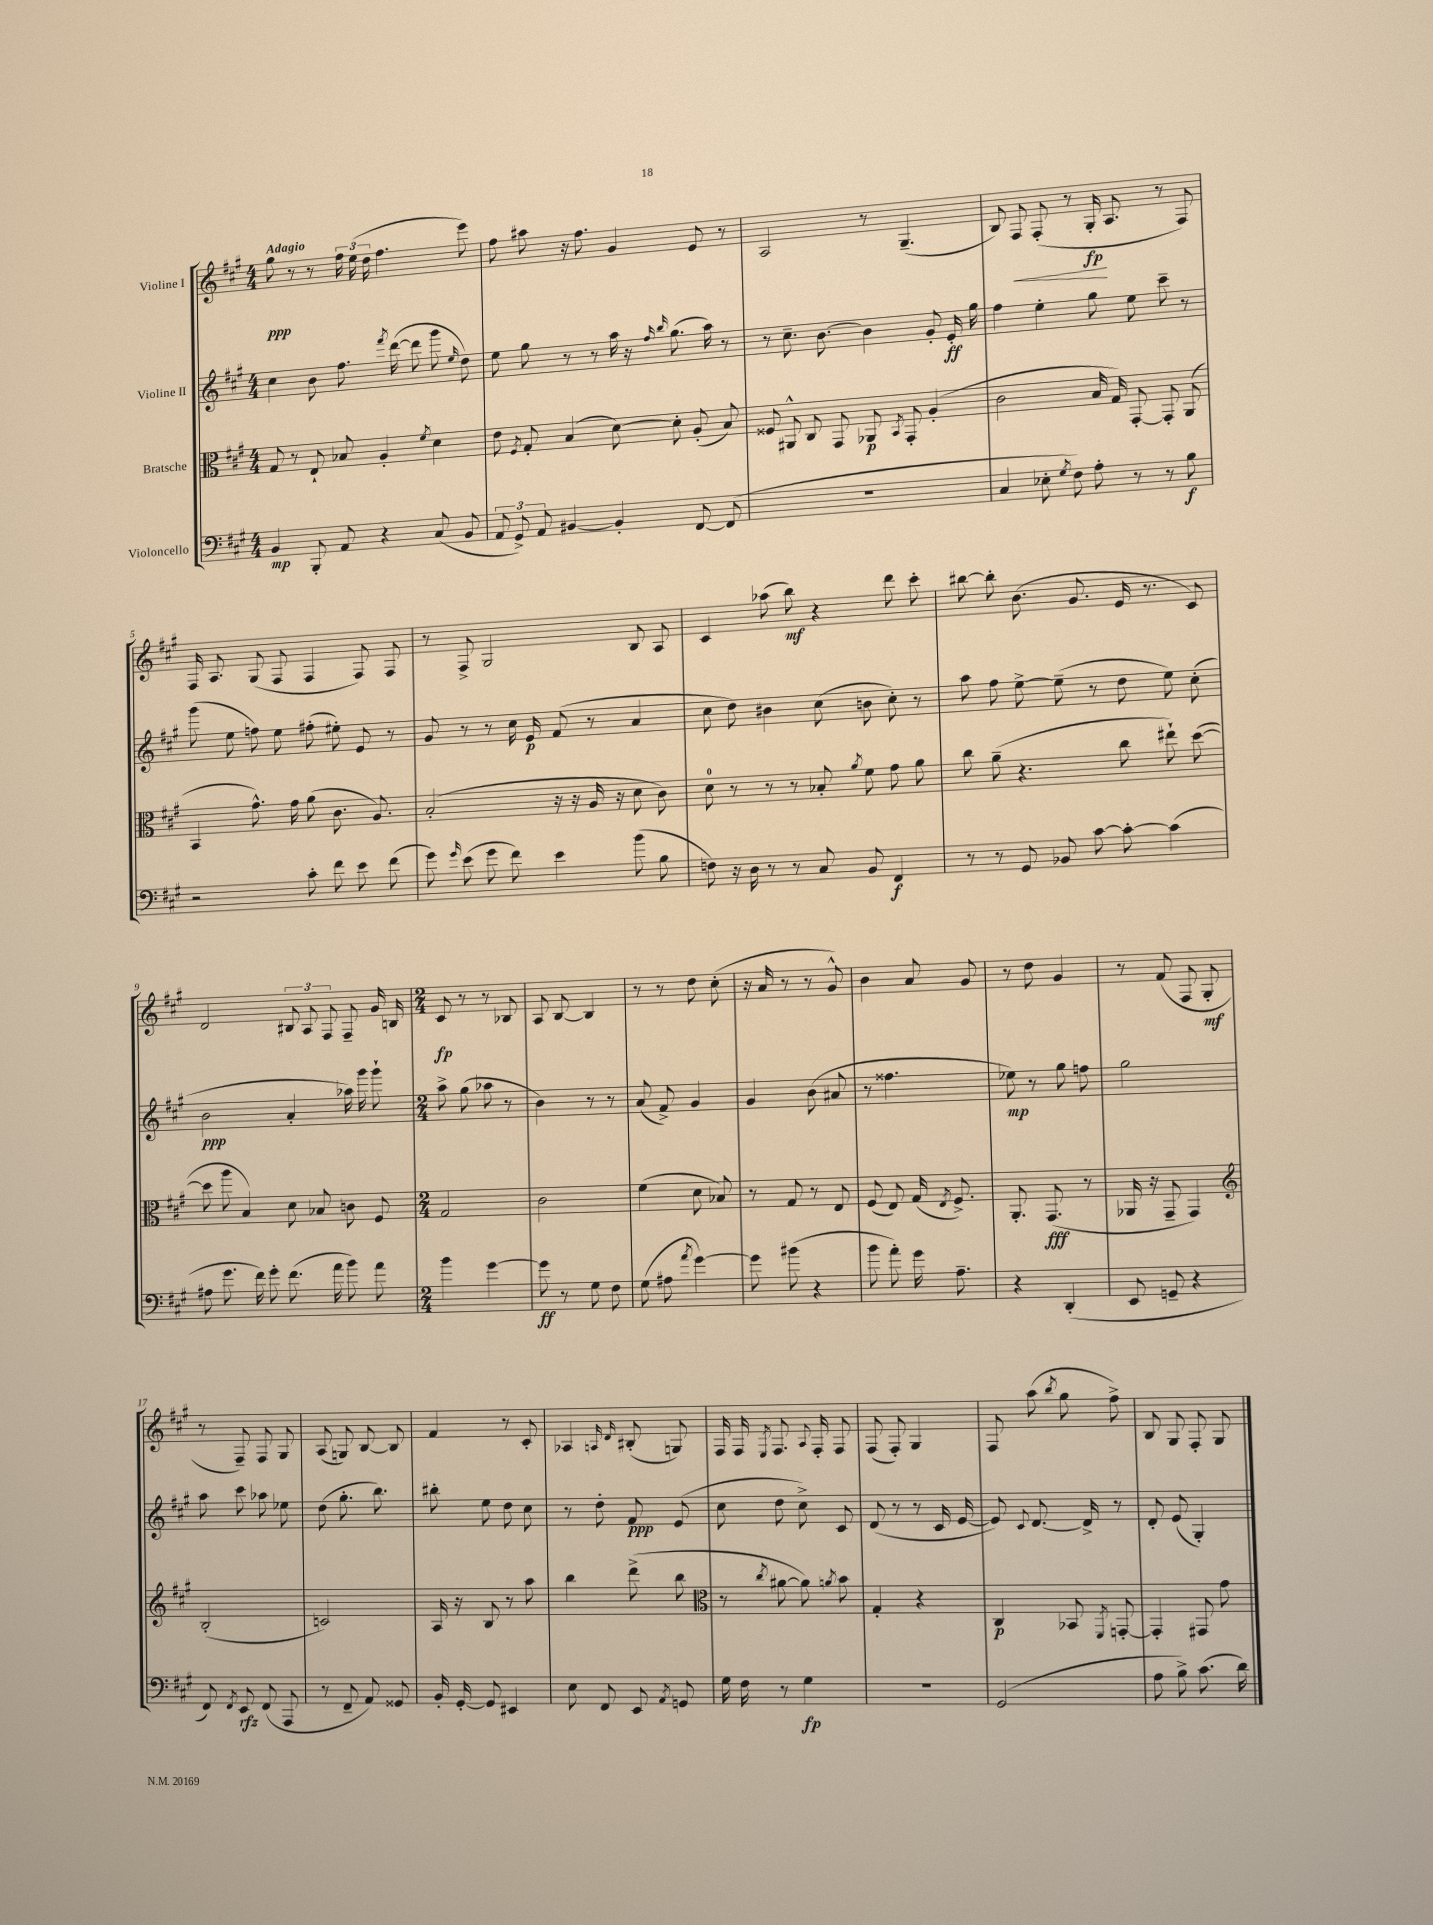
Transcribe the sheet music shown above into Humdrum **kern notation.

**kern	**dynam	**kern	**dynam	**kern	**dynam	**kern	**dynam
*part4	*part4	*part3	*part3	*part2	*part2	*part1	*part1
*staff4	*staff4	*staff3	*staff3	*staff2	*staff2	*staff1	*staff1
*I"Violoncello	*	*I"Bratsche	*	*I"Violine II	*	*I"Violine I	*
*clefF4	*	*clefC3	*	*clefG2	*	*clefG2	*
*k[f#c#g#]	*	*k[f#c#g#]	*	*k[f#c#g#]	*	*k[f#c#g#]	*
*M4/4	*	*M4/4	*	*M4/4	*	*M4/4	*
=1	=1	=1	=1	=1	=1	=1	=1
!	!	!	!	!	!	!LO:TX:a:B:t=Adagio	!
4BB/	mp	8G#/	.	4cc#\	.	8gg#\	ppp
.	.	8r	.	.	.	8r	.
8BBB'/	.	8E`/	.	8b\	.	8r	.
8AA/	.	8B-X/	.	8.ff#\	.	24ff#\	.
.	.	.	.	.	.	(24ee\	.
.	.	.	.	.	.	24dd\	.
4r	.	4A'/	.	.	.	4.ff#\	.
.	.	.	.	8qfff#/	.	.	.
.	.	.	.	([16ddd\	.	.	.
.	.	.	.	8ddd\]	.	.	.
.	.	8qf#/	.	.	.	.	.
(8C#/	.	4d\	.	8ggg#\	.	.	.
.	.	.	.	16qqee/	.	.	.
8BB/	.	.	.	8dd\)	.	8eee\)	.
=2	=2	=2	=2	=2	=2	=2	=2
12AA/	.	8e\	.	8ee\	.	8ff#\	.
12GG#^/)	.	.	.	.	.	.	.
.	.	8qF#/	.	.	.	.	.
.	.	8G#'/	.	8gg#\	.	8aa#X\	.
12AA/	.	.	.	.	.	.	.
[4BB#X/	.	(4B/	.	8r	.	16r	.
.	.	.	.	.	.	8.ff#\	.
.	.	.	.	8r	.	.	.
4BB#'/]	.	[8d\)	.	16aa\	.	4g#/	.
.	.	.	.	16r	.	.	.
.	.	.	.	16qqff#/	.	.	.
.	.	.	.	16qqbb/	.	.	.
.	.	8d'\]	.	(8.gg#\	.	.	.
[8FF#/	.	(8A'/	.	.	.	8e/	.
.	.	.	.	16aa\)	.	.	.
(8FF#/]	.	8B/)	.	8r	.	8r	.
=3	=3	=3	=3	=3	=3	=3	=3
1r	.	8F##X/	.	8r	.	2A/	.
.	.	8AA#X^^/	.	8.cc#~\	.	.	.
.	.	8C#/	.	.	.	.	.
.	.	.	.	[8.b\	.	.	.
.	.	8GG#/	.	.	.	.	.
.	.	8AA-X/	p	4b\]	.	8r	.
.	.	8qBB/	.	.	.	.	.
.	.	8GG#'/	.	.	.	(4.G#~/	.
.	.	(4A'/	.	8g#'/	.	.	.
.	.	.	.	16e'/	ff	.	.
.	.	.	.	16gg#\	.	.	.
=4	=4	=4	=4	=4	=4	=4	=4
4C#/	.	2c#\	.	4ff#\	.	8B/)	.
!	!	!	!	!	!	!	!LO:HP:b
.	.	.	.	.	.	8F#/	<
8E-X'\	.	.	.	4ee'\	.	(8F#'/	.
8qG#/	.	.	.	.	.	.	.
8F#\)	.	.	.	.	.	8r	.
8A'\	.	16B/	.	8gg#\	.	16G#'/	fp
.	.	16G#/)	.	.	.	8.A/	[
8r	.	[8GG#'/	.	8ee\	.	.	.
8r	.	8GG#'/]	.	8ccc#~\	.	8r	.
8B\	f	(8AA/	.	8r	.	8F#/)	.
!!LO:LB:g=z
=5	=5	=5	=5	=5	=5	=5	=5
2r	.	4BB/	.	(8ggg#\	.	16F#/	.
.	.	.	.	.	.	8.A/	.
.	.	.	.	8ee\	.	.	.
.	.	8.g#^^\)	.	8ffn\)	.	(8G#/	.
.	.	.	.	8ee\	.	8F#/	.
.	.	16g#\	.	.	.	.	.
8c#'\	.	(8a\	.	(8ff#X'\	.	4F#/	.
8f#\	.	8.c#\	.	8ee#X'\)	.	.	.
8e\	.	.	.	8e/	.	8F#/)	.
.	.	8.A/)	.	.	.	.	.
(8f#\	.	.	.	8r	.	8F#/	.
=6	=6	=6	=6	=6	=6	=6	=6
8g#\)	.	(2B'/	.	8g#/	.	8r	.
16qqg#/	.	.	.	.	.	.	.
(8e\	.	.	.	8r	.	8F#^/	.
8g#\	.	.	.	8r	.	2G#/	.
8f#\)	.	.	.	16cc#\	.	.	.
.	.	.	.	16e/	p	.	.
4e\	.	16r	.	(8f#/	.	.	.
.	.	16r	.	.	.	.	.
.	.	16A/	.	8r	.	.	.
.	.	16r	.	.	.	.	.
(8b\	.	8d\	.	4a/	.	8B/	.
8B\	.	8c#\)	.	.	.	8A/	.
=7	=7	=7	=7	=7	=7	=7	=7
8Fn\)	.	8d\	.	8cc#\	.	4c#/	.
16r	.	8r	.	8dd\)	.	.	.
16D\	.	.	.	.	.	.	.
8r	.	8r	.	4b#X\	.	(8aa-X\	.
8r	.	8r	.	.	.	8bb\)	mf
8C#/	.	8B-X'/	.	(8cc#\	.	4r	.
.	.	8qa/	.	.	.	.	.
8BB/	.	8f#\	.	8bn\	.	.	.
4FF#/	f	8g#\	.	8cc#'\)	.	8ddd\	.
.	.	8a\	.	8r	.	8ccc#'\	.
=8	=8	=8	=8	=8	=8	=8	=8
8r	.	8cc#\	.	8aa\	.	[8bb#X\	.
8r	.	(8a~\	.	8ff#\	.	8bb#'\]	.
8GG#/	.	4.r	.	[8ee^\	.	(8.b\	.
8BB-X/	.	.	.	(8ee~\]	.	.	.
.	.	.	.	.	.	8.g#/	.
[8c#\	.	.	.	8r	.	.	.
8c#'\_	.	8cc#\	.	8dd\	.	16e/	.
.	.	.	.	.	.	8.r	.
(4c#\]	.	8ee#X`\)	.	8ee\)	.	.	.
.	.	([8dd\	.	(8cc#'\	.	8c#/)	.
!!LO:LB:g=z
=9	=9	=9	=9	=9	=9	=9	=9
8A#X\	.	8dd\]	.	2b\	ppp	2d/	.
8.g#\	.	8aa\	.	.	.	.	.
.	.	4B/)	.	.	.	.	.
16f#\)	.	.	.	.	.	.	.
8g#'\	.	.	.	.	.	.	.
(8.f#\	.	8d\	.	4a'/	.	12B#X/	.
.	.	.	.	.	.	12A/	.
.	.	8B-X/	.	.	.	.	.
.	.	.	.	.	.	12F#/	.
16a\	.	.	.	.	.	.	.
8b\)	.	8cn\	.	16aa-X\)	.	8F#~/	.
.	.	.	.	16ggg#\	.	.	.
8a\	.	8F#/	.	8ggg#`\	.	16g#/	.
.	.	.	.	.	.	16Bn/	.
=10	=10	=10	=10	=10	=10	=10	=10
*M2/4	*	*M2/4	*	*M2/4	*	*M2/4	*
4b\	.	2G#/	.	8aa^\	.	8c#/	fp
.	.	.	.	(8gg#\	.	8r	.
[4g#\	.	.	.	8aa-X\	.	8r	.
.	.	.	.	8r	.	8B-X/	.
=11	=11	=11	=11	=11	=11	=11	=11
8g#\]	ff	2c#\	.	4b\)	.	8A/	.
8r	.	.	.	.	.	[8B/	.
8G#\	.	.	.	8r	.	4B/]	.
8F#\	.	.	.	8r	.	.	.
=12	=12	=12	=12	=12	=12	=12	=12
(8G#\	.	(4f#\	.	(8a/	.	8r	.
8A#X\	.	.	.	8f#^/)	.	8r	.
8qa/	.	.	.	.	.	.	.
[4g#\)	.	8d\	.	4g#/	.	8dd\	.
.	.	8B-X/)	.	.	.	(8cc#'\	.
=13	=13	=13	=13	=13	=13	=13	=13
8g#\]	.	8r	.	4g#/	.	16r	.
.	.	.	.	.	.	16a/	.
(8b#X\	.	8G#/	.	.	.	8r	.
4r	.	8r	.	(8b\	.	8r	.
.	.	8E/	.	8a#X/	.	8g#^^/)	.
=14	=14	=14	=14	=14	=14	=14	=14
8b\	.	(8F#/	.	8r	.	4b\	.
8a'\)	.	8E/)	.	4.ff##X\	.	.	.
16g#\	.	(16G#/	.	.	.	8a/	.
.	.	8qE/	.	.	.	.	.
8.A~\	.	8.F#^/)	.	.	.	.	.
.	.	.	.	.	.	8g#/	.
=15	=15	=15	=15	=15	=15	=15	=15
4r	.	8.AA'/	.	8ee-X\)	mp	8r	.
.	.	.	.	8r	.	8dd\	.
.	.	(8.GG#/	fff	.	.	.	.
(4DD'/	.	.	.	8gg#\	.	4g#/	.
.	.	8r	.	8ffn\	.	.	.
=16	=16	=16	=16	=16	=16	=16	=16
8EE/	.	16AA-X/	.	2gg#\	.	8r	.
.	.	16r	.	.	.	.	.
8GGn~/	.	8GG#~/	.	.	.	(8f#/	.
4r	.	4GG#/)	.	.	.	8F#/	.
.	.	.	.	.	.	8G#'/	mf
!!LO:LB:g=z
=17	=17	=17	=17	=17	=17	=17	=17
*	*	*clefG2	*	*	*	*	*
8FF#/)	.	(2B'/	.	8aa\	.	8r	.
8qFF#/	.	.	.	.	.	.	.
8EE/	rfz	.	.	8ccc#\	.	8F#~/)	.
(8FF#/	.	.	.	8aa-X\	.	8F#/	.
8AAA/	.	.	.	8ee-X\	.	8G#/	.
=18	=18	=18	=18	=18	=18	=18	=18
8r	.	2cn/)	.	(8dd\	.	(8A/	.
8FF#~/	.	.	.	8.gg#'\	.	8Gn/)	.
8AA/)	.	.	.	.	.	[8B/	.
.	.	.	.	8.bb\)	.	.	.
8GG##X/	.	.	.	.	.	8B/]	.
=19	=19	=19	=19	=19	=19	=19	=19
16BB'/	.	16A/	.	8bb#X'\	.	4f#/	.
[16GG#'/	.	16r	.	.	.	.	.
8GG#/]	.	8B/	.	8ee\	.	.	.
4EE#X/	.	8r	.	8dd\	.	8r	.
.	.	8aa\	.	8cc#\	.	8c#'/	.
=20	=20	=20	=20	=20	=20	=20	=20
8E\	.	4bb\	.	8r	.	4A-X/	.
8FF#/	.	.	.	8dd'\	.	.	.
.	.	.	.	.	.	16qqAn/	.
.	.	.	.	.	.	16qqd/	.
8EE/	.	(8ddd^\	.	8f#/	ppp	(8B#X'/	.
8qAA/	.	.	.	.	.	.	.
8GGn/	.	8bb\	.	(8e/	.	8Gn/)	.
=21	=21	=21	=21	=21	=21	=21	=21
*	*	*clefC3	*	*	*	*	*
16G#\	.	8r	.	8cc#\	.	16F#/	.
16F#\	.	.	.	.	.	16F#/	.
.	.	8qcc#/	.	.	.	8qE/	.
8r	.	[8a#X\	.	8dd\	.	8.F#/	.
4G#\	fp	8a#\])	.	8cc#^\)	.	.	.
.	.	.	.	.	.	8qqA/	.
.	.	.	.	.	.	16F#'/	.
.	.	8qan/	.	.	.	.	.
.	.	8b\	.	8c#/	.	8F#/	.
=22	=22	=22	=22	=22	=22	=22	=22
2r	.	4G#'/	.	(8d/	.	(8F#/	.
.	.	.	.	8r	.	8F#'/)	.
.	.	4r	.	8r	.	4G#/	.
.	.	.	.	16c#/	.	.	.
.	.	.	.	[16e/	.	.	.
=23	=23	=23	=23	=23	=23	=23	=23
(2GG#/	.	4C#/	p	8e/])	.	8F#/	.
.	.	.	.	8qqc#/	.	.	.
.	.	.	.	[8.d/	.	(8aa\	.
.	.	.	.	.	.	8qbb/	.
.	.	8BB-X/	.	.	.	8gg#\	.
.	.	.	.	16d^/]	.	.	.
.	.	8qFF#/	.	.	.	.	.
.	.	[8GGn'/	.	8r	.	8ff#^\)	.
=24	=24	=24	=24	=24	=24	=24	=24
8A\	.	4GG'/]	.	8d'/	.	8B/	.
8B^\)	.	.	.	(8e/	.	8G#/	.
(8.c#\	.	8GG#X/	.	4G#'/)	.	8F#'/	.
.	.	8g#\	.	.	.	8G#/	.
16d\)	.	.	.	.	.	.	.
==	==	==	==	==	==	==	==
*-	*-	*-	*-	*-	*-	*-	*-
